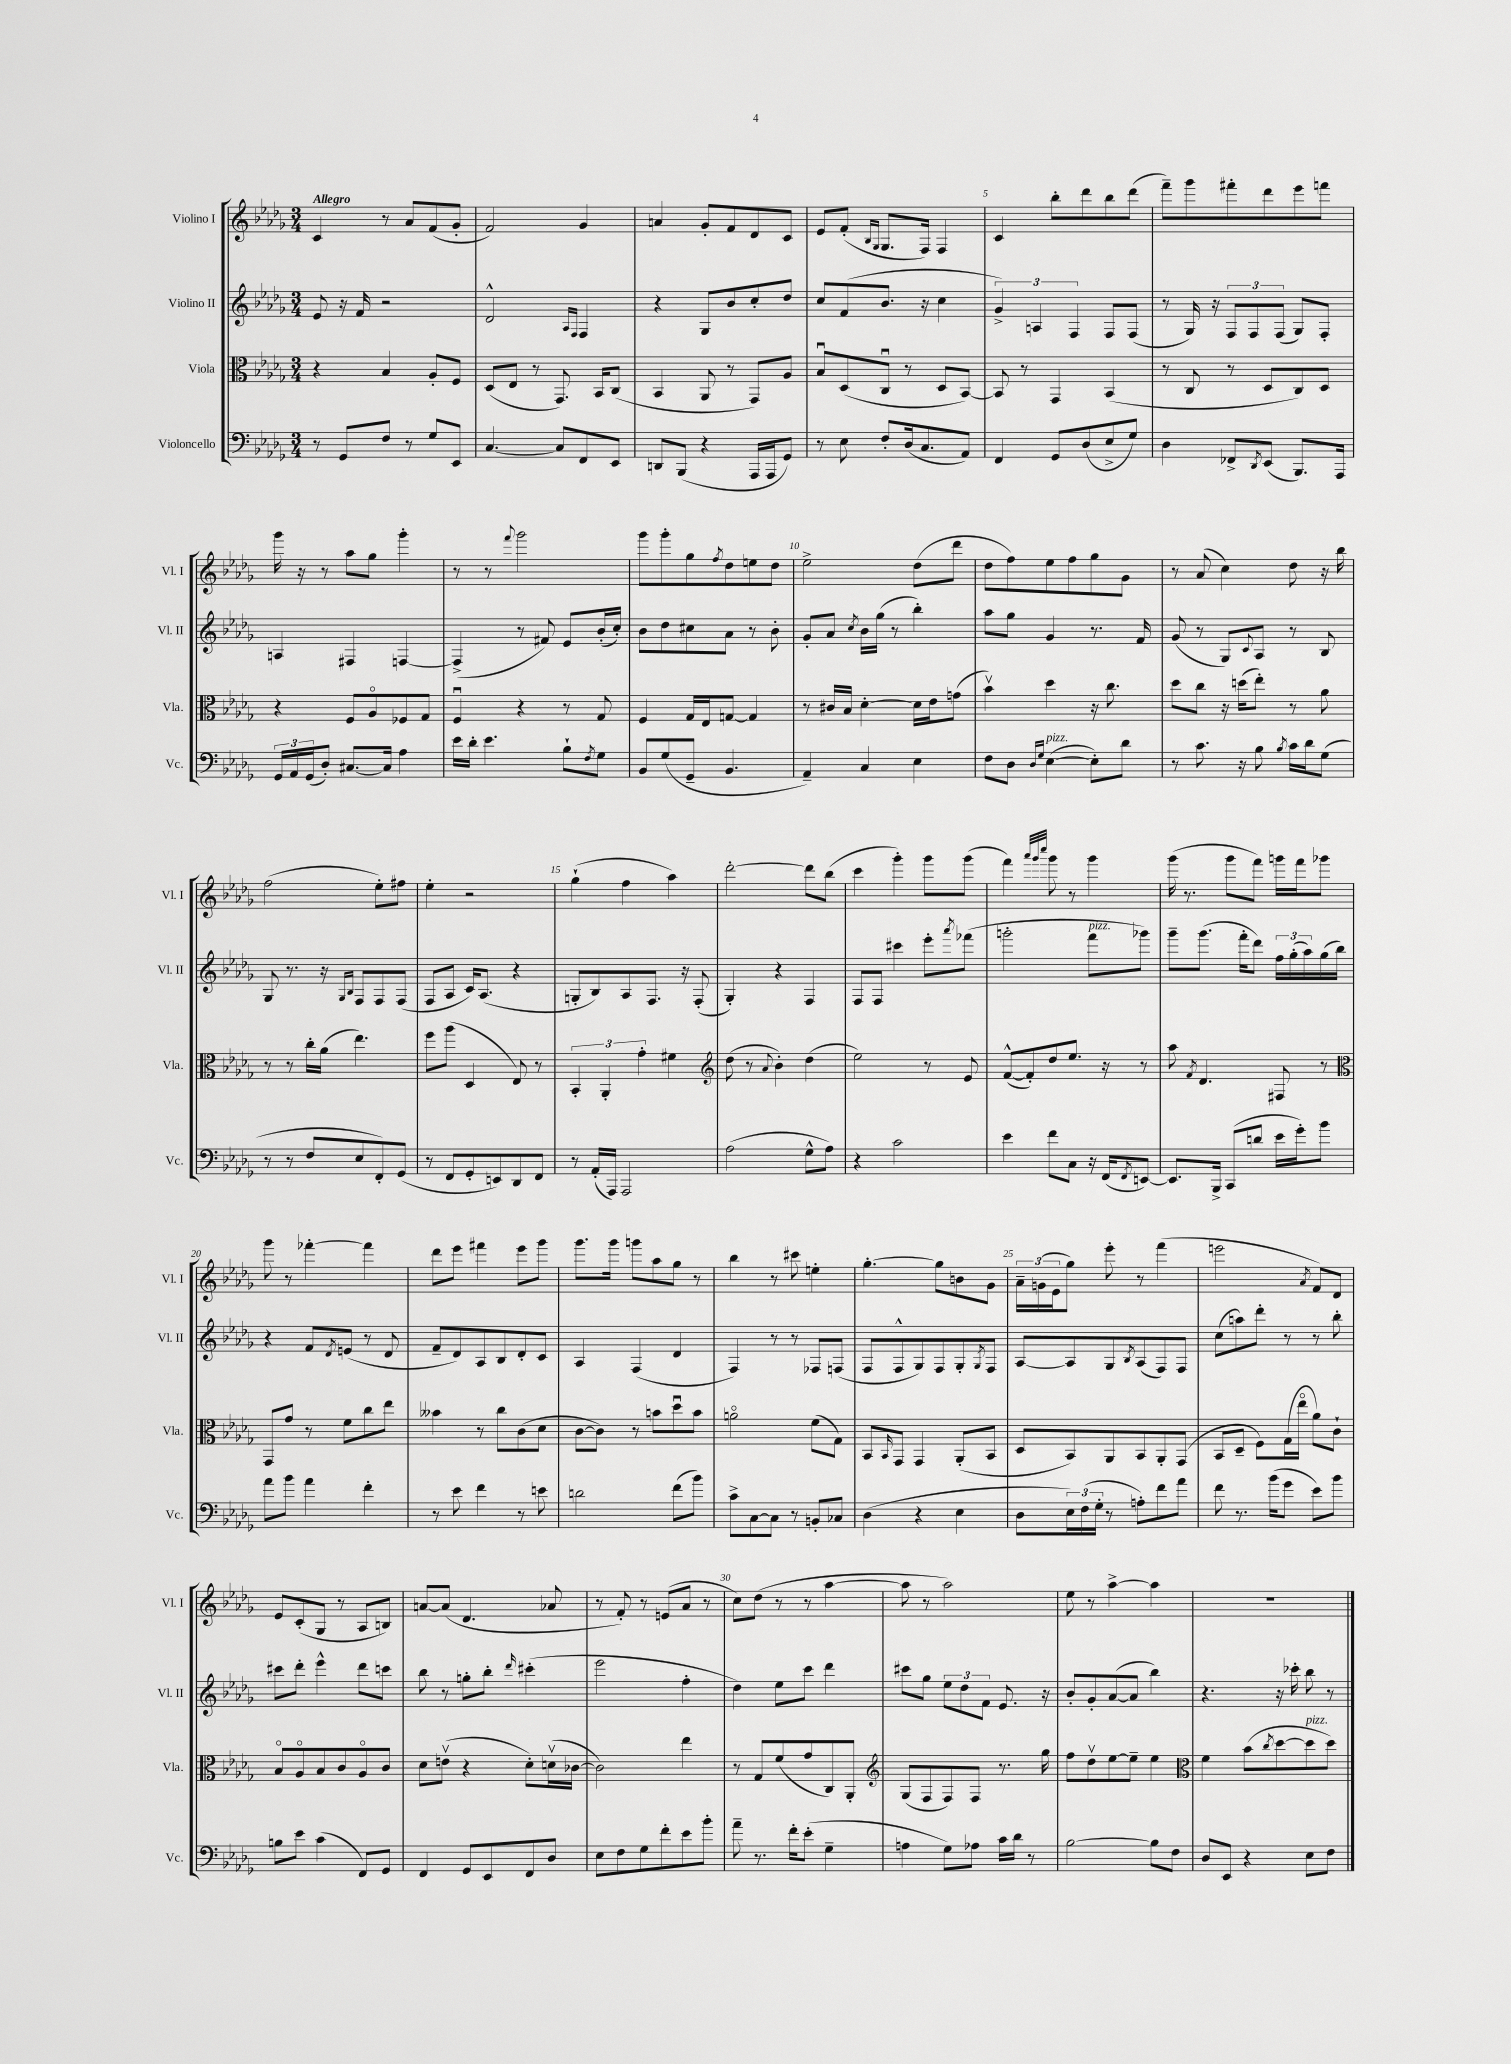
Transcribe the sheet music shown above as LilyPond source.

<<
\new StaffGroup <<
\new Staff = "s0" \with { instrumentName = "Violino I" shortInstrumentName = "Vl. I" } {
    \clef treble \key des \major \numericTimeSignature \time 3/4 \tempo "Allegro"
    c'4 r8 aes'8 f'8( ges'8-. |
    f'2) ges'4 |
    a'4 ges'8-. f'8 des'8 c'8 |
    ees'8 f'8-.( \grace { bes16 ges16 } ges8. f16) f4 |
    c'4 bes''8-. des'''8 bes''8 des'''8( |
    f'''8--) ges'''8 fis'''8-. des'''8 ees'''8 f'''8 |
    ges'''16 r16 r8 aes''8 ges''8 ges'''4-. |
    r8 r8 \appoggiatura { f'''8 } ges'''2 |
    ges'''8 ges'''8-. ges''8 \acciaccatura { f''8 } des''8 e''8 des''8 |
    ees''2-> des''8( des'''8 |
    des''8 f''8) ees''8 f''8 ges''8 ges'8 |
    r8 aes'8( c''4) des''8 r16 bes''16 |
    f''2( ees''8-.) fis''8 |
    ees''4-. r2 |
    ges''4-!( f''4 aes''4) |
    des'''2~-. des'''8 bes''8( |
    c'''4 ges'''4-.) ges'''8 ges'''8( |
    f'''4) \grace { aes'''32 ges'''32 c''''32 } ges'''8 r8 ges'''4 |
    ges'''16( r8. ges'''8 f'''8) g'''16 f'''16 ges'''8 |
    ges'''8 r8 fes'''4~-. fes'''4 |
    des'''8 ees'''8 fis'''4 ees'''8 ges'''8 |
    ges'''8. ges'''16 g'''8 aes''8 ges''8 r8 |
    bes''4 r8 cis'''8 e''4-. |
    ges''4.~-. ges''8 b'8 ges'8 |
    \tuplet 3/2 { aes'16-- g'16( ees'16 } ges''8) ees'''8-. r8 f'''4( |
    e'''2 \acciaccatura { aes'8 } f'8) des'8 |
    ees'8 c'8-.( ges8 r8 aes8 b8) |
    a'8~ a'8( des'4. aes'8 |
    r8 f'8-.) r8 e'8( aes'8 r8 |
    c''8) des''8( r8 r8 aes''4~ |
    aes''8 r8 aes''2) |
    ees''8 r8 aes''4~-> aes''4 |
    R2. \bar "|." |
}
\new Staff = "s1" \with { instrumentName = "Violino II" shortInstrumentName = "Vl. II" } {
    \clef treble \key des \major \numericTimeSignature \time 3/4
    ees'8 r16 f'16 r2 |
    des'2-^ \grace { aes16 f16 } f4 |
    r4 ges8 bes'8 c''8-. des''8 |
    c''8 f'8( bes'8. r16 c''4 |
    \tuplet 3/2 { ges'4->) a4 f4 } f8 f8( |
    r8 ges16) r16 \tuplet 3/2 { f8 f8 f8( } ges8) f8-. |
    a4 fis4 f4~ |
    f4->( r8 fis'8) ees'8 bes'16-.( c''16-.) |
    bes'8 des''8 cis''8 aes'8 r8 bes'8-. |
    ges'8-. aes'8 \acciaccatura { c''8 } bes'16 ges''16( r8 bes''4-.) |
    aes''8 ges''8 ges'4 r8. f'16 |
    ges'8( r8 ges8) \appoggiatura { c'8 } aes8 r8 bes8 |
    ges8 r8. r16 \grace { ges16 bes16 } f8 f8 f8( |
    f8 aes8 c'16) aes8.( r4 |
    g8-. bes8) aes8 f8. r16 f8-.( |
    ges4-.) r4 f4 |
    f8 f8 cis'''4 ees'''8-. \acciaccatura { aes'''8 } fes'''8( |
    g'''2-. f'''8^\markup { \italic "pizz." } ges'''8) |
    ges'''8-- ges'''8.( f'''16-. des'''8) \tuplet 3/2 { f''16 ges''16-.( aes''16) } ges''16( bes''16) |
    r4 f'8 \acciaccatura { des'8 } e'8( r8 des'8 |
    f'8-- des'8) aes8 bes8 des'8-. c'8 |
    aes4 f4( des'4 |
    f4) r8 r8 fes8 f8( |
    f8 f8-^ ges8) f8 ges8-. \acciaccatura { ges8 } f8 |
    aes8~ aes8 ges8 \acciaccatura { bes8 } aes8( f8) f8 |
    c''8( a''8) des'''8-. r8 r8 bes''8-. |
    cis'''8 des'''8-. ees'''4-^ des'''8 c'''8 |
    bes''8 r8 g''8-. bes''8-. \grace { des'''16 } cis'''4-.( |
    ees'''2 f''4-. |
    des''4) ees''8 c'''8 des'''4 |
    cis'''8 ges''8 \tuplet 3/2 { ees''8 des''8 f'8 } ees'8. r16 |
    bes'8-. ges'8-. aes'8~( aes'8 bes''4) |
    r4. r16 ces'''16-. bes''8 r8 \bar "|." |
}
\new Staff = "s2" \with { instrumentName = "Viola" shortInstrumentName = "Vla." } {
    \clef alto \key des \major \numericTimeSignature \time 3/4
    r4 bes4 aes8-. f8 |
    des8( ees8 r8 ges,8.) bes,16 c8( |
    bes,4 aes,8 r8 ges,8) aes8 |
    bes8\downbow des8( c8\downbow r8 des8 bes,8~) |
    bes,8 r8 ges,4 bes,4( |
    r8 c8 r8 des8 c8) des8 |
    r4 f8 aes8\flageolet fes8 ges8 |
    f4\downbow r4 r8 ges8 |
    f4 ges16 ees16 g8~ g4 |
    r8 cis'16 bes16 des'4~-. des'16 ees'16 g'8( |
    bes'4\upbow) des''4 r16 c''8. |
    des''8 c''8 r16 d''16( ees''8-.) r8 aes'8 |
    r8 r8 c''16-. aes'16( ees''4.) |
    f''8 aes''8( des4 ees8) r8 |
    \tuplet 3/2 { bes,4-. aes,4-. ges'4-. } fis'4 |
    \clef treble des''8( r8 \appoggiatura { aes'8 } bes'4-.) des''4( |
    ees''2) r8 ees'8 |
    f'8~-^( f'8-.) des''8 ees''8. r16 r8 |
    aes''8 \acciaccatura { f'8 } des'4. fis8 r8 |
    \clef alto ges,8 ges'8 r8 f'8 c''8 ees''8 |
    beses'4 r8 c''8 c'8( des'8 |
    c'8~ c'8) r8 b'8 des''8\downbow b'8 |
    a'2\flageolet f'8( ges8) |
    bes,8 \grace { bes,16 } ges,8 ges,4 aes,8-.( bes,8 |
    des8 bes,8) aes,8 bes,8 aes,8-. ges,8( |
    bes,8 des8-- f8) ges16( ees''16\flageolet aes'8) c'8-! |
    bes8\flageolet aes8\flageolet bes8 c'8 aes8\flageolet c'8 |
    des'8 e'8\upbow( r4 des'8-.) d'16\upbow( ces'16~ |
    ces'2) ees''4 |
    r8 ges8 f'8( ges'8 c8) aes,8-. |
    \clef treble ges8( f8 f8) f8 r8. ges''16 |
    f''8 des''8\upbow ees''8~ ees''8-- ees''4 |
    \clef alto f'4 bes'8( \acciaccatura { c''8 } des''8~ des''8^\markup { \italic "pizz." } des''8) \bar "|." |
}
\new Staff = "s3" \with { instrumentName = "Violoncello" shortInstrumentName = "Vc." } {
    \clef bass \key des \major \numericTimeSignature \time 3/4
    r8 ges,8 f8 r8 ges8 ees,8 |
    c4.~ c8 f,8 ees,8 |
    d,8 bes,,8( r4 aes,,16 aes,,16 ges,8) |
    r8 ees8 f8-. des16( c8. aes,8) |
    f,4 ges,8 des8( ees8-> ges8) |
    des4 fes,8-> \acciaccatura { des,8 } ees,8( bes,,8.) aes,,16 |
    \tuplet 3/2 { ges,16 aes,16 ges,16( } des8-.) cis8.~ cis16 aes4 |
    ees'16 des'16-. ees'4. bes8-! \acciaccatura { f8 } ges8 |
    bes,8 ges8( ges,8-- bes,4. |
    aes,4--) c4 ees4 |
    f8 des8 \grace { des16 ges16 } ees4~^\markup { \italic "pizz." }( ees8-.) des'8 |
    r8 c'8. r16 bes8 \acciaccatura { bes8 } c'16 des'16 ges8( |
    r8 r8 f8 ees8 f,8-.) ges,8( |
    r8 f,8 ges,8-. e,8) des,8 f,8 |
    r8 aes,16-.( aes,,16) aes,,2 |
    aes2( ges8-^ aes8) |
    r4 c'2 |
    ees'4 f'8 c8 r16 f,16( \acciaccatura { f,8 } e,8~) |
    e,8. bes,,16-> c,8( d'8 ees'16 ges'16-.) bes'8 |
    aes'8 bes'8 aes'4 f'4-. |
    r8 ees'8 f'4 r8 e'8 |
    d'2 f'8( bes'8) |
    c'8-> c8~ c8 r8 b,8-. ces8 |
    des4( r4 ees4 |
    des8 \tuplet 3/2 { ees16) f16( ges16-. } r8 a8-.) f'8 aes'8 |
    f'8 r8. bes'16( ges'8 ees'8) bes'8 |
    b8 ees'8 c'4( f,8) ges,8 |
    f,4 ges,8 ees,8 f,8 des8 |
    ees8 f8 ges8 f'8-. ees'8 bes'8-. |
    aes'8-- r8. f'16-. ees'8-.( ges4-- |
    a4 ges8) aes8 c'16 des'16 r8 |
    bes2~ bes8 f8 |
    des8 ees,8 r4 ees8 f8 \bar "|." |
}
>>
>>
\layout { \context { \Score \override BarNumber.break-visibility = ##(#f #t #t) barNumberVisibility = #(every-nth-bar-number-visible 5) } }
